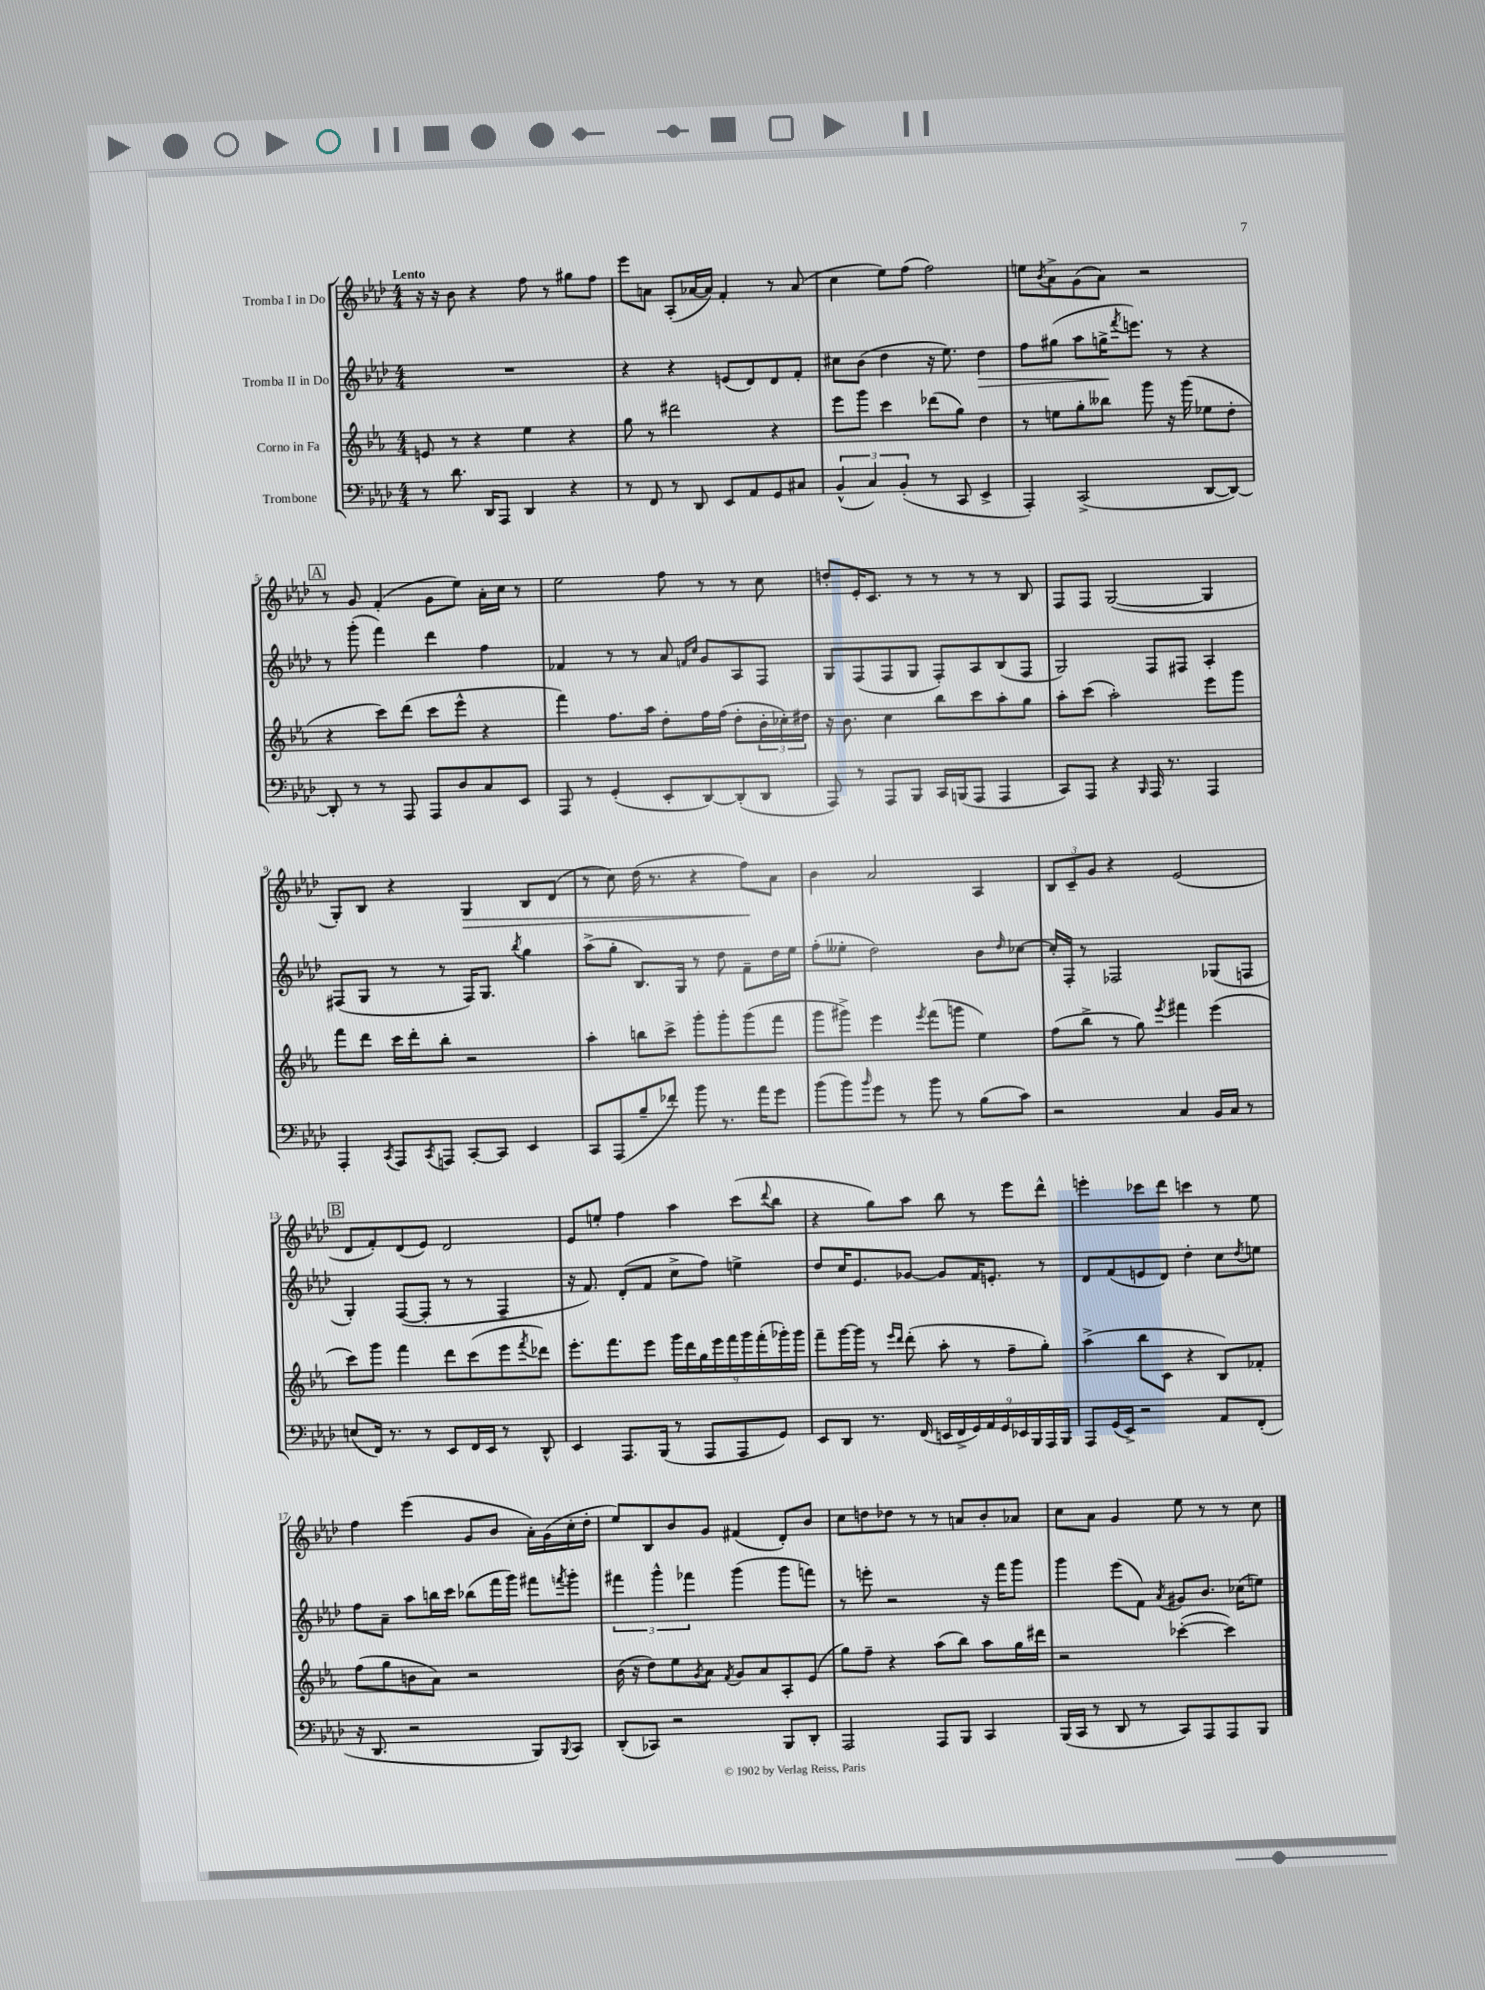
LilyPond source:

<<
\new StaffGroup <<
\new Staff = "s0" \with { instrumentName = "Tromba I in Do" } {
    \clef treble \key aes \major \numericTimeSignature \time 4/4 \tempo "Lento"
    r16 r16 bes'8 r4 f''8 r8 gis''8 f''8 |
    ees'''8 a'8 aes8-.( aes'16~ aes'16) f'4-. r8 aes'8( |
    c''4 ees''8) f''8( f''2) |
    e''8 \acciaccatura { bes'8 } aes'8-> g'8( aes'8) r2 |
    \mark \markup { \box "A" } r8 g'8 f'4-.( g'8 ees''8) aes'16-. c''16 r8 |
    ees''2 f''8 r8 r8 c''8 |
    d''8-. ees'16-. c'8. r8 r8 r8 r8 bes8 |
    f8 f8 g2~( g4 |
    g8-.) bes8 r4 g4\> bes8 des'8( |
    r8 c''8) des''16( r8. r4 f''8\!) aes'8 |
    bes'4 aes'2 aes4 |
    \tuplet 3/2 { bes8 c'8-- g'8 } r4 ees'2( |
    \mark \markup { \box "B" } des'8 f'8-.) des'8( ees'8) des'2 |
    ees'8 e''8-. f''4 aes''4 c'''8( \appoggiatura { des'''8 } bes''8 |
    r4 g''8) aes''8 bes''8 r8 ees'''8 des'''8-^ |
    e'''4-. ces'''8 des'''8 c'''4 r8 ees''8 |
    f''4 ees'''4( g'8 bes'8 aes'16-.) g'16( c''16-. des''16-. |
    ees''8) bes8 bes'8 g'8 fis'4( des'8-.) bes'8 |
    c''8 d''8 des''8 r8 r8 a'8 bes'8-. aes'8 |
    c''8 aes'8 g'4 ees''8 r8 r8 c''8 \bar "|." |
}
\new Staff = "s1" \with { instrumentName = "Tromba II in Do" } {
    \clef treble \key aes \major \numericTimeSignature \time 4/4
    R1 |
    r4 r4 e'8( des'8) des'8 f'8-. |
    cis''8 bes'8( des''4 r16 ees''8.) des''4\> |
    f''8 gis''8( aes''8 g''16->\! \acciaccatura { f'''8 } e'''8.) r8 r4 |
    \mark \markup { \box "A" } r8 g'''8-.( f'''4) des'''4 f''4 |
    fes'4 r8 r8 aes'8 \grace { f'16 c''16 } g'8 aes8 f8 |
    g8 f8( f8 g8 f8-.) aes8 bes8( f8 |
    g2) f8 fis8 aes4-. |
    fis8( g8 r8 r8 fis16) g8. \acciaccatura { bes''8 } g''4 |
    aes''8->( g''8-. bes8.) g16 r8 des''8 f'8-- des''16 ees''16 |
    f''8-.( eeses''8-. des''2) bes'8 \grace { des''16 } ces''8~ |
    ces''16-. f16-. r8 fes2 ges8( f8 |
    \mark \markup { \box "B" } g4-.) f8~( f8-. r8 r8 f4-- |
    r16 f'8.) des'8-.( f'8 c''8-> f''8) e''4-> |
    des''8 c''16 ees'8. ges'8~ ges'8 f'16 e'8.-. r8 |
    des'8 f'8( e'8 des'8) des''4-. c''8 \acciaccatura { des''8 } e''8 |
    f''8 aes'8-- aes''8 b''16 c'''16 bes''8( f'''16 g'''16) fis'''8 \acciaccatura { f'''8 } g'''8-. |
    \tuplet 3/2 { fis'''4 g'''4-^ fes'''4 } g'''4( g'''8 f'''8) |
    r8 e'''8-. r2 r16 f'''16 g'''8 |
    g'''4 ees'''8( f'8) \acciaccatura { aes'8 } gis'8 bes'8. ces''16( e''8) \bar "|." |
}
\new Staff = "s2" \with { instrumentName = "Corno in Fa" } {
    \clef treble \key ees \major \numericTimeSignature \time 4/4
    e'8 r8 r4 ees''4 r4 |
    g''8 r8 dis'''2 r4 |
    ees'''8 g'''8 c'''4 des'''8( g''8) d''4 |
    r8 e''8 g''8-. beses''8 g'''8 r16 g'''16( ees''8 d''8-. |
    \mark \markup { \box "A" } r4 c'''8) d'''8( c'''8 ees'''8-^ r4 |
    f'''4) f''8. aes''16 d''8-. f''16 f''16( d''8-. \tuplet 3/2 { bes'16-. ces''16-.) dis''16 } |
    r16 bes'8. c''4 bes''8 c'''8 aes''8-. g''8 |
    aes''8-. c'''8( aes''2-.) ees'''8 g'''8 |
    f'''8 d'''8 c'''16 d'''16-. bes''8-. r2 |
    aes''4-. b''8 c'''8-> g'''8-. g'''8-. g'''8( f'''8 |
    g'''8 gis'''8->) ees'''4 \acciaccatura { ees'''8 } f'''8( g'''8 ees''4) |
    f''8( bes''8-> r8 g''8) \acciaccatura { ees'''8 } fis'''4 ees'''4( |
    \mark \markup { \box "B" } c'''8) g'''8 f'''4 d'''8 c'''8( ees'''8 \acciaccatura { f'''8 } des'''8) |
    ees'''8.-. f'''8. ees'''8 \tuplet 9/8 { g'''16 d'''16 g''16 ees'''16 f'''16 g'''16 f'''16-.( ges'''16-.) ges'''16 } |
    f'''8-- g'''16~ g'''16 r8 \grace { ees'''16 d'''16 } d'''8-.( aes''8-. r8 f''8-- g''8-.) |
    aes''4->( bes''8 c'8 r4 bes8) fes'8-. |
    f''8( g''8 b'8 aes'8) r2 |
    bes'16( r16 d''8) ees''8 \acciaccatura { g'8 } aes'8 \acciaccatura { f'8 } g'8 aes'8 aes8-. ees'8( |
    g''8) f''8-- r4 aes''8( bes''8) aes''8 g''16 dis'''16 |
    r2 ces'''4~-.( ces'''4) \bar "|." |
}
\new Staff = "s3" \with { instrumentName = "Trombone" } {
    \clef bass \key aes \major \numericTimeSignature \time 4/4
    r8 des'8. des,16 aes,,8 des,4 r4 |
    r8 f,8 r8 des,8 ees,8 aes,8 g,8 cis8 |
    \tuplet 3/2 { bes,4-^( c4) bes,4-.( } r8 c,8 ees,4-> |
    aes,,4-.) c,2->( des,8~ des,8~) |
    \mark \markup { \box "A" } des,8-. r8 r8 aes,,8 aes,,8 des8 c8 ees,8 |
    aes,,8 r8 g,4-.( ees,8-. des,8~) des,8-.( des,8 |
    aes,,8) r8 aes,,8 bes,,8 c,16 b,,16( aes,,8 aes,,4 |
    c,8) aes,,8 r4 \grace { bes,,16 } aes,,16 r8. aes,,4 |
    aes,,4-. \acciaccatura { c,8 } aes,,8 \acciaccatura { c,8 } a,,8 c,8~-. c,8 ees,4 |
    c,8 aes,,8( bes8-- fes'8-.) bes'8 r8. aes'16 g'8 |
    bes'8( bes'8) \grace { bes'16 } g'8 r8 bes'8 r8 bes8( c'8) |
    r2 c4 bes,16 c16 r8 |
    \mark \markup { \box "B" } e8( f,16) r8. r8 ees,8 f,16 ees,16 r8 des,8-^ |
    ees,4 aes,,8. bes,,16( r8 aes,,8 aes,,8 g,8) |
    ees,8 des,8 r8. f,16( \tuplet 9/8 { e,16 f,16-> g,16) aes,16 g,16 ees,16 bes,,16 aes,,16 bes,,16 } |
    aes,,8 g,16( ees,16->) r2 aes,8 f,8-.( |
    r16 des,8. r2 bes,,8) \appoggiatura { bes,,8 } c,8 |
    des,8-.( ces,8) r2 bes,,8 des,8-. |
    aes,,2 aes,,8 bes,,8 c,4 |
    bes,,16( c,16 r8 des,8 r8 c,8) aes,,8 aes,,8 bes,,8 \bar "|." |
}
>>
>>
